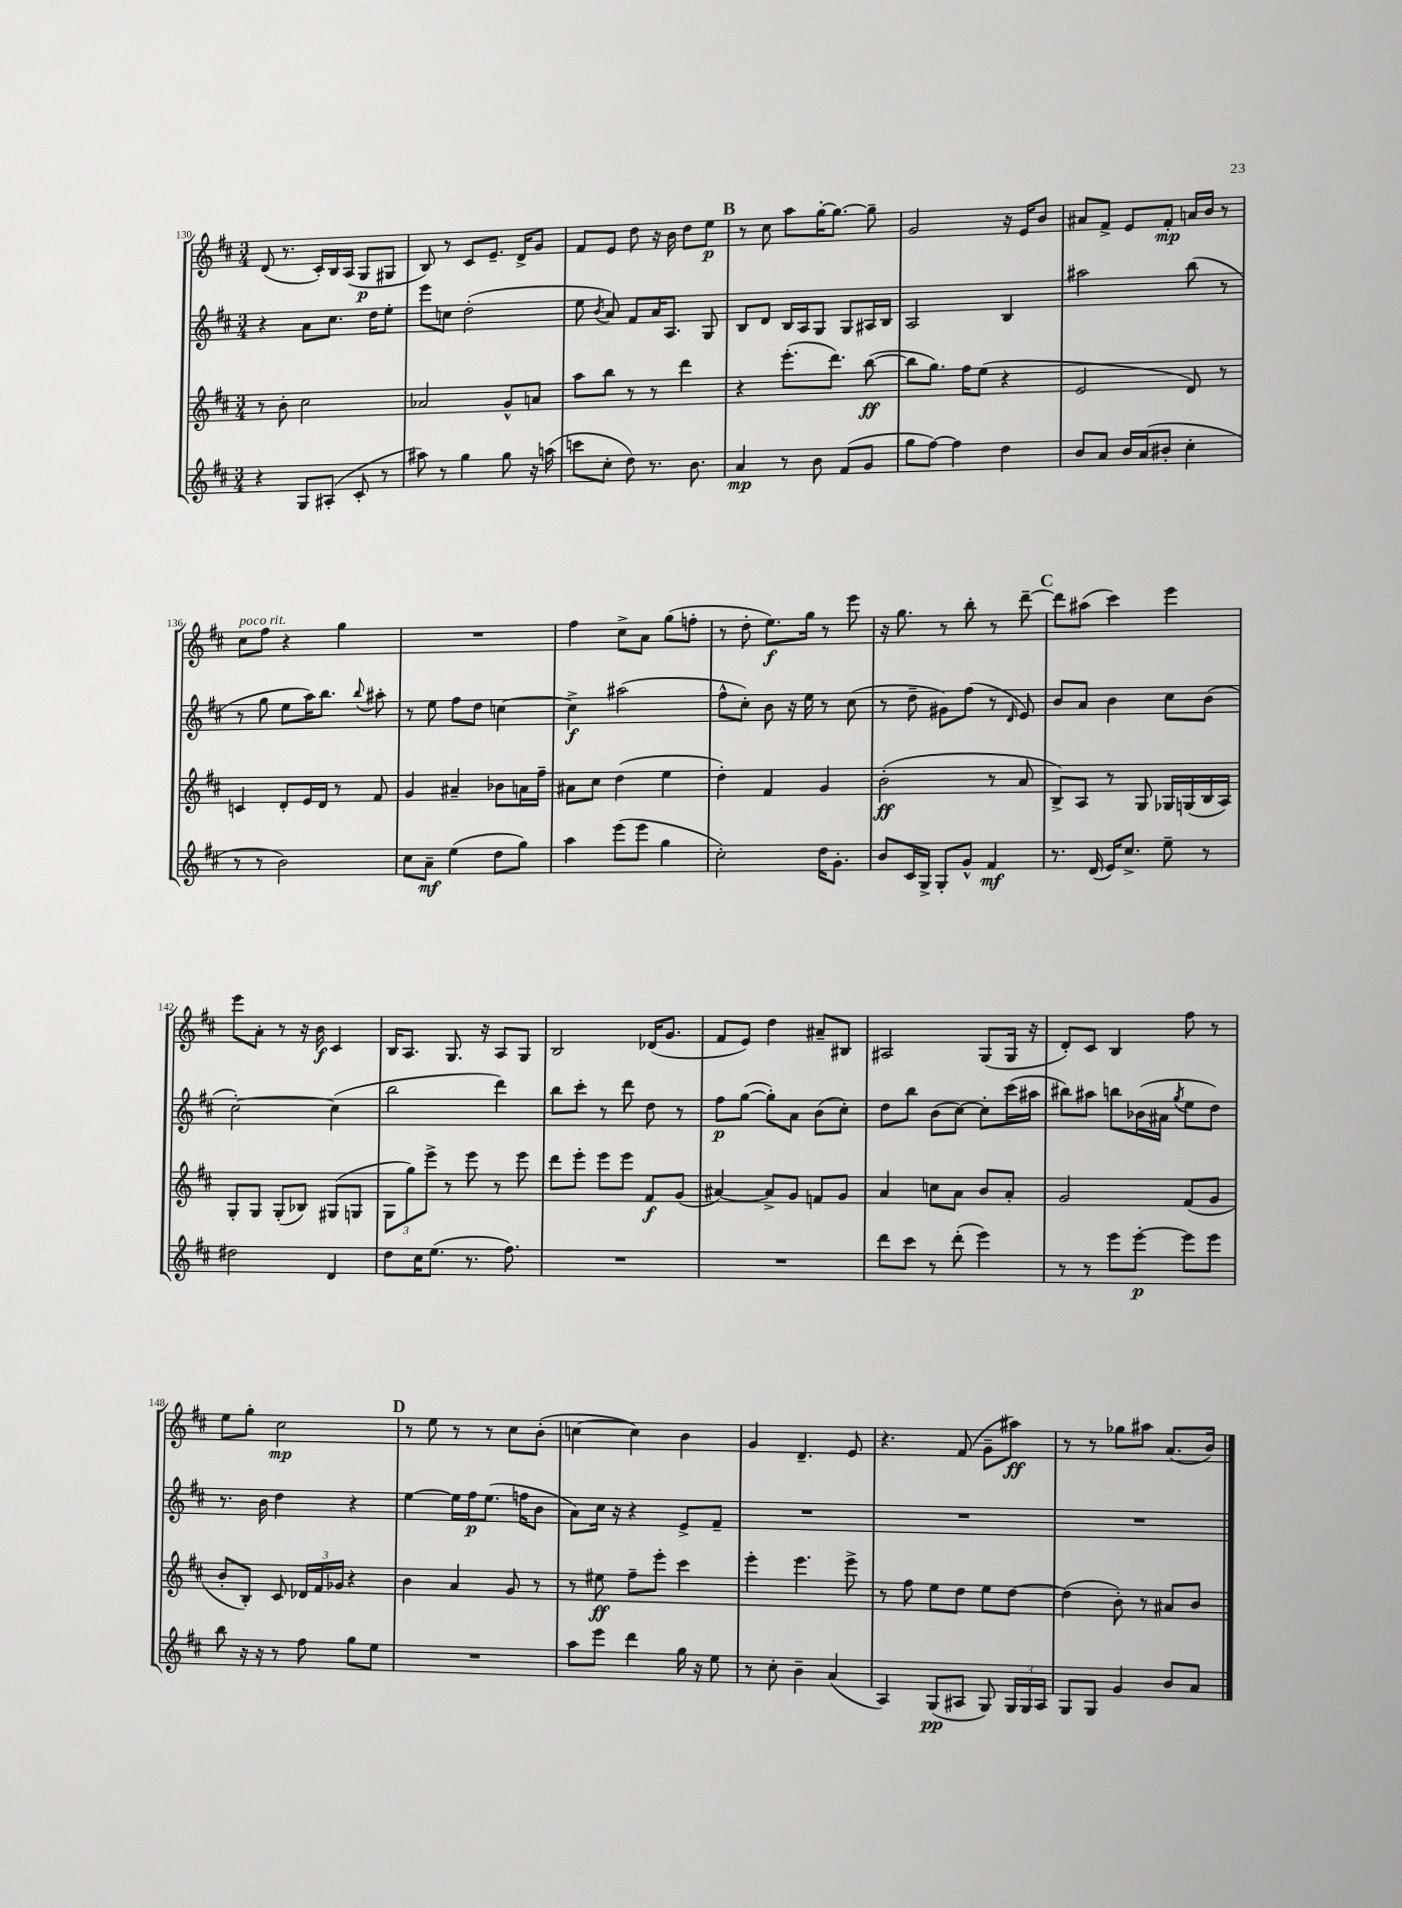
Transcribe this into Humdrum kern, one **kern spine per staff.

**kern	**kern	**kern	**kern
*staff4	*staff3	*staff2	*staff1
*clefG2	*clefG2	*clefG2	*clefG2
*k[f#c#]	*k[f#c#]	*k[f#c#]	*k[f#c#]
*M3/4	*M3/4	*M3/4	*M3/4
4r	8r	4r	(8d
.	8b'	.	8.r
8G	2cc#	8a	.
.	.	.	16c#')
(8A#'	.	8.cc#	16B
.	.	.	(16A
8c#'	.	.	8G
.	.	16dd	.
8r	.	8ee'	8G#
=	=	=	=
8aa#)	2a-	8eee	8B)
8r	.	8cc	8r
4gg	.	(2dd'	8c#
.	.	.	8.e~
8gg	8g^^	.	.
.	.	.	16d^
16r	8a	.	8g
(16aa	.	.	.
=	=	=	=
8ccc	8aa	8ee	8f#
.	.	8qb	.
8cc#'	8bb	8a)	8e
8dd)	8r	8f#	8dd
8.r	8r	16a	16r
.	.	8.A	16b
.	4ddd	.	8dd
8.b	.	.	.
.	.	8G	8ee
=	=	=	=
4a	4r	8B	8r
.	.	8d	8cc#
8r	(8.eee'	16B	8aa
.	.	16A	.
8b	.	8G	[16gg'
.	8.ddd)	.	8.gg_
(8f#	.	8G	.
8g	([8bb	16A#	8gg~]
.	.	16B	.
=	=	=	=
8gg	8bb]	2A	2g
[8ff#)	8.gg)	.	.
4ff#]	.	.	.
.	16ff#	.	.
.	(8ee	.	.
4dd	4r	4B	16r
.	.	.	16e
.	.	.	8b
=	=	=	=
8b	2e	2aa#	8a#
8a	.	.	8f#^
16b	.	.	8e
(16a	.	.	.
8b#'	.	.	8f#'
4cc#'	8d)	(8bb	16a
.	.	.	16b
.	8r	8r	8r
=	=	=	=
8r	4c	8r	8cc#
8r	.	8gg	8ff#
2b)	8d'	8ee	4r
.	16e	16aa)	.
.	16d	8.bb	.
.	8r	.	4gg
.	.	8qqbb	.
.	8f#	8aa#'	.
=	=	=	=
8cc#	4g	8r	2.r
8a~	.	8ee	.
(4ee	4a#~	8ff#	.
.	.	8dd	.
8dd	8b-	[4cc	.
8gg)	16a	.	.
.	16ff#~	.	.
=	=	=	=
4aa	8a#	4cc^]	4ff#
.	8cc#	.	.
(8eee	(4dd	(2aa#	8cc#^
8eee	.	.	8a
4gg	4ee	.	(8gg
.	.	.	8ff'
=	=	=	=
2cc#')	4dd')	8ff#^^	8r
.	.	8cc#')	8dd'
.	4f#	8b	8.ee)
.	.	16r	.
.	.	16ee	16gg
16dd	4g	8r	8r
8.g'	.	.	.
.	.	(8cc#	8eee
=	=	=	=
8b	(2b'	8r	16r
.	.	.	8.gg
16c#	.	8dd~	.
16G^	.	.	.
8G'	.	8g#)	8r
8g^^	.	(8ff#	8bb'
4f#	8r	8r	8r
.	.	16qqd	.
.	8a	8e)	[8ddd~
=	=	=	=
8.r	8B^)	8b	8ddd]
.	8A	8a	(8aa#
(16d	.	.	.
16e)	8r	4b	4ccc#)
8.cc#^	.	.	.
.	8G	.	.
8ee~	16G-	8cc#	4eee
.	(16G	.	.
8r	16B	(8b	.
.	16A)	.	.
=	=	=	=
2dd#	8G'	[2cc#')	8eee
.	8G	.	8a'
.	(8G'	.	8r
.	8B-)	.	16r
.	.	.	16b
4d	(8G#	(4cc#]	4c#
.	8G	.	.
=	=	=	=
8dd	12G	2bb	16B
.	.	.	8.A
.	12gg)	.	.
16cc#	.	.	.
.	12eee^	.	.
(8.ee	.	.	.
.	8r	.	8.G
8.r	8eee	.	.
.	.	.	16r
.	8r	4ddd)	8A
8.ff#)	.	.	.
.	8eee	.	8G
=	=	=	=
2.r	8ddd	8bb	2B
.	8eee'	8ccc#'	.
.	8eee	8r	.
.	8eee	8ddd	.
.	8f#	8dd	(16d-
.	.	.	8.g
.	(8g	8r	.
=	=	=	=
2.r	[4a#)	8ff#	8f#
.	.	([8gg	8e)
.	8a#^]	8gg'])	4dd
.	8g	8a	.
.	8f	(8b	8a#~
.	8g	8cc#')	8B#
=	=	=	=
8ddd	4a	8dd	2A#
8ccc#	.	8bb	.
8r	8cc	(8b	.
(8ddd'	8a	[8cc#)	.
4eee)	8b	8cc#']	(8G
.	8a'	(16ccc#	16G
.	.	16aa#	16r
=	=	=	=
8r	2g	8bb#)	8d')
8r	.	8aa#	8c#
8eee	.	8bb	4B
[8eee'	.	(16b-	.
.	.	16a#	.
.	.	8qgg	.
8eee]	(8f#	8ee	8ff#
8eee	8g	8dd)	8r
=	=	=	=
8bb	8b'	8.r	8ee
16r	8B')	.	8gg'
16r	.	16b	.
8r	8c#	4dd	2cc#
8ff#	24d-	.	.
.	24f#	.	.
.	24g-	.	.
8gg	4r	4r	.
8ee	.	.	.
=	=	=	=
2.r	4b	[4ee	8r
.	.	.	8ee
.	4a	16ee]	8r
.	.	16ff#	.
.	.	(8.ee	8r
.	8g	.	8cc#
.	.	16ff	.
.	8r	8b	(8b'
=	=	=	=
8aa	8r	8a)	[4cc
8eee	8ee#	16cc#	.
.	.	16r	.
4ddd	8ff#~	4r	4cc])
.	8eee'	.	.
16gg	4ccc#	8e^	4b
16r	.	.	.
8ee	.	8f#~	.
=	=	=	=
8r	4eee'	2.r	4g
8cc#'	.	.	.
4b~	4.eee	.	4.d~
(4a	.	.	.
.	8eee^	.	8e
=	=	=	=
4A)	8r	2.r	4.r
.	8ff#	.	.
(8G	8ee	.	.
8A#	8dd	.	(8f#
8G)	8ee	.	8g~
24G	[8dd	.	8aa#)
24G	.	.	.
24A#	.	.	.
=	=	=	=
8G	(4dd]	2.r	8r
8G	.	.	8r
4g	8b')	.	8gg-
.	8r	.	8aa#
8b	8a#	.	(8.a
8a	8b	.	.
.	.	.	16b)
==	==	==	==
*-	*-	*-	*-
